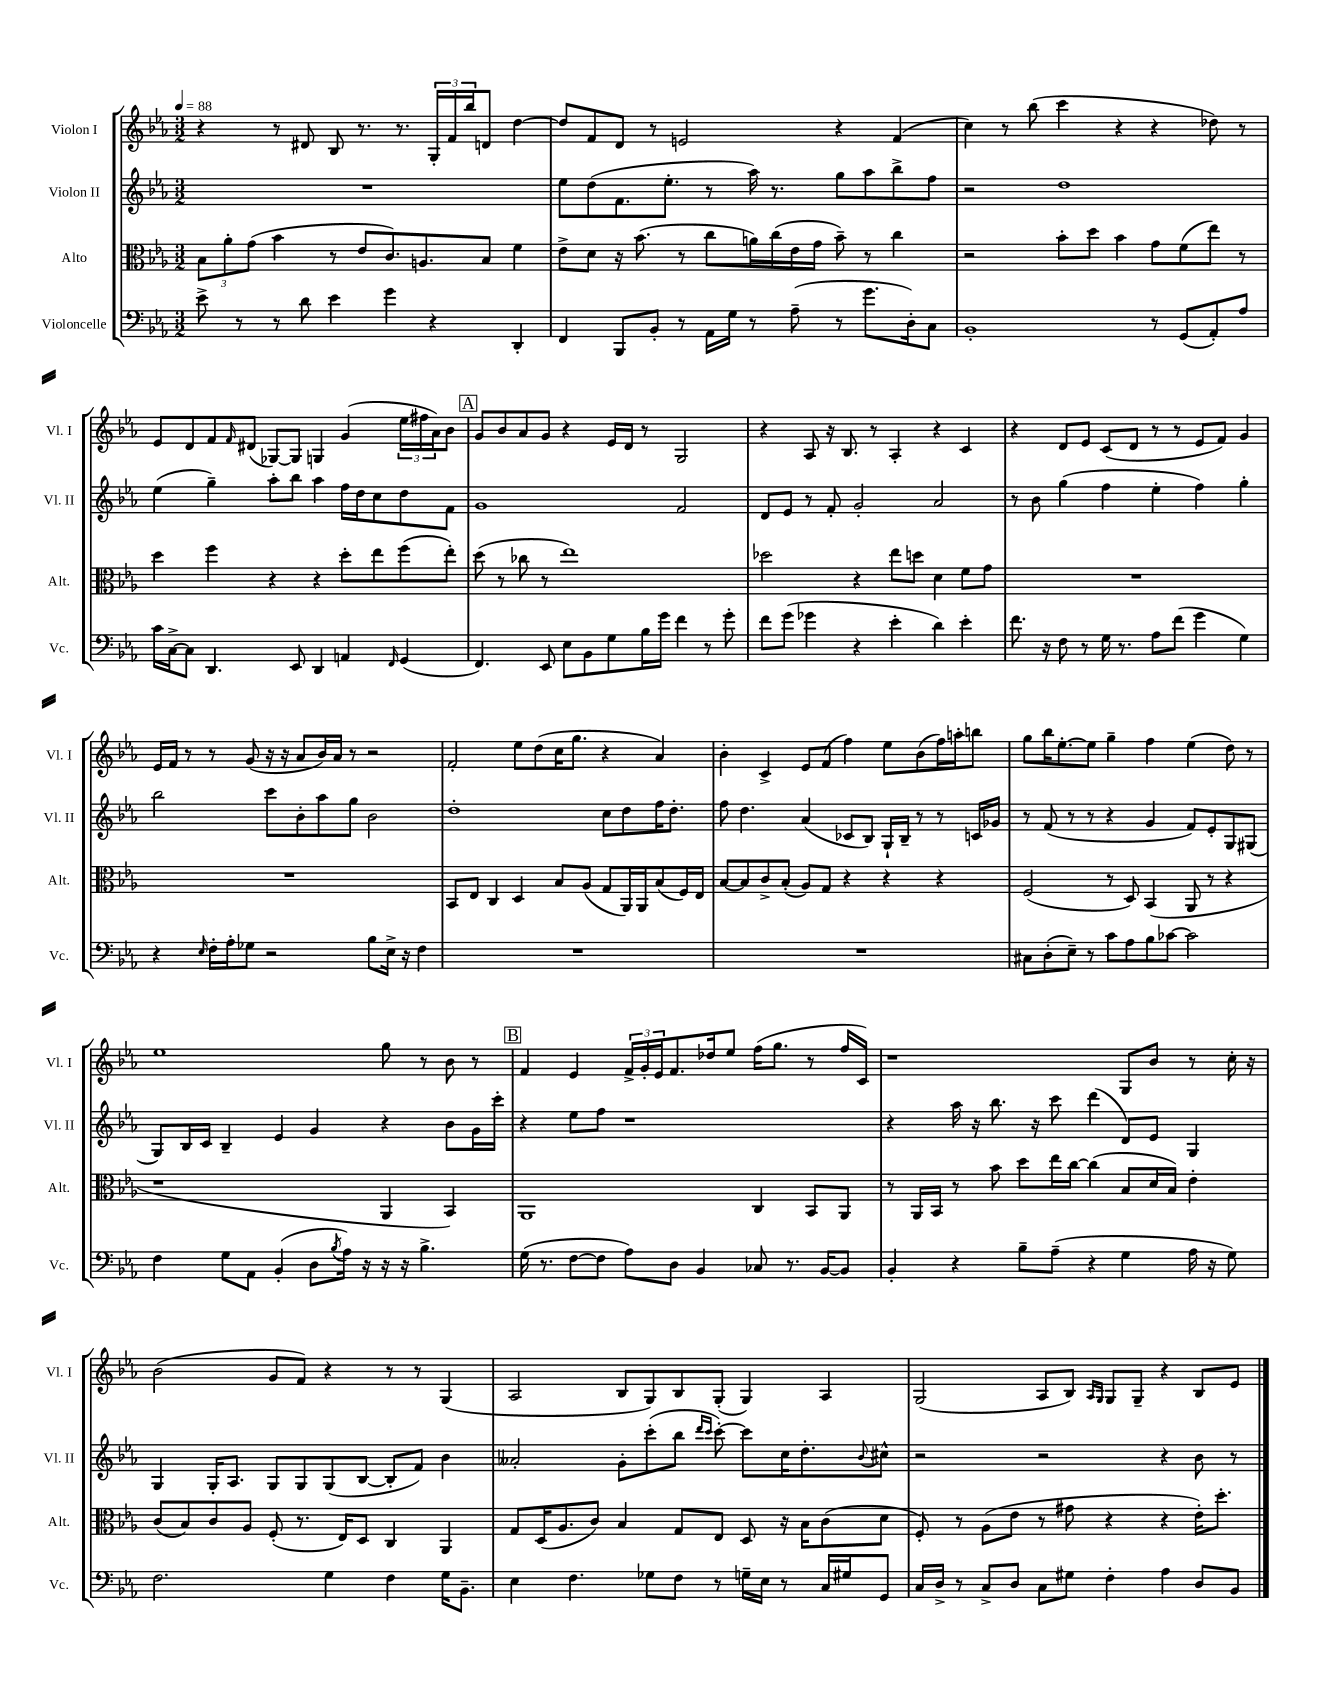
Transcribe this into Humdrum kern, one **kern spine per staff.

**kern	**kern	**kern	**kern
*part4	*part3	*part2	*part1
*staff4	*staff3	*staff2	*staff1
*I"Violoncelle	*I"Alto	*I"Violon II	*I"Violon I
*I'Vc.	*I'Alt.	*I'Vl. II	*I'Vl. I
*clefF4	*clefC3	*clefG2	*clefG2
*k[b-e-a-]	*k[b-e-a-]	*k[b-e-a-]	*k[b-e-a-]
*M3/2	*M3/2	*M3/2	*M3/2
*MM88	*MM88	*MM88	*MM88
=1	=1	=1	=1
8e-^\	12B-\L	1.r	4r
.	12a-'\	.	.
8r	.	.	.
.	(12g\J	.	.
8r	4b-\	.	8r
8d\	.	.	8d#X/
4e-\	8r	.	8B-/
.	8e-/L	.	8.r
4g\	8.c/)	.	.
.	.	.	8.r
.	8.An/	.	.
4r	.	.	24G'/LL
.	.	.	24f/
.	.	.	24bb-/J
.	8B-/J	.	8dn/J
4DD'/	4f\	.	[4dd\
=2	=2	=2	=2
4FF/	8e-^\L	8ee-\L	8dd/L]
.	8d\J	(8dd\	8f/
8BBB-/L	16r	8.f\	8d/J
.	(8.b-\	.	.
8BB-'/J	.	.	8r
.	.	8.ee-'\J	.
8r	8r	.	2en/
16AA-\LL	8cc\L	8r	.
16G\JJ	.	.	.
8r	16an\L)	16aa-\)	.
.	(16cc\	8.r	.
(8A-~\	16e-\	.	.
.	16g\JJ	.	.
8r	8b-~\)	8gg\L	4r
8.g\L	8r	8aa-\	.
.	4cc\	8bb-^\	(4f/
16D'\k)	.	.	.
8C\J	.	8ff\J	.
=3	=3	=3	=3
1BB-'	2r	2r	4cc\)
.	.	.	8r
.	.	.	(8bb-\
.	8b-'\L	1dd	4ccc\
.	8dd\J	.	.
.	4b-\	.	4r
8r	8g\L	.	4r
(8GG/L	(8f\	.	.
8AA-'/)	8ee-\J)	.	8dd-X\)
8A-/J	8r	.	8r
!!LO:LB:g=z
=4	=4	=4	=4
16c\LL	4dd\	(4ee-\	8e-/L
[16C^\J	.	.	.
8C\J]	.	.	8d/
4.DD/	4ff\	4gg~\)	8f/
.	.	.	16qqf/
.	.	.	(8d#X/J
.	4r	8aa-'\L	[8G-X/L)
8EE-/	.	8bb-\J	8G-/J]
4DD/	4r	4aa-\	4Gn/
4AAn/	8dd'\L	16ff\LL	(4g/
.	.	16dd\J	.
.	8ee-\	8cc\	.
16qqFF/	.	.	.
(4GG/	(8ff\	8dd\	24ee-\LL
.	.	.	24ff#X\
.	.	.	24a-\J)
.	8ee-'\J)	8f\J	8b-\J
!!LO:REH:place=s1:t=A
=5	=5	=5	=5
4.FF/)	(8dd\	1g	8g/L
.	8r	.	8b-/
.	8cc-X\	.	8a-/
8EE-/	8r	.	8g/J
8E-\L	1ee-)	.	4r
8BB-\	.	.	.
8G\	.	.	16e-/LL
.	.	.	16d/JJ
16B-\L	.	.	8r
16g\JJ	.	.	.
4f\	.	2f/	2G/
8r	.	.	.
8g'\	.	.	.
=6	=6	=6	=6
8f\L	2dd-X\	8d/L	4r
(8g\J	.	8e-/J	.
4g-X\	.	8r	8A-/
.	.	8f'/	16r
.	.	.	8.B-/
4r	4r	2g'/	.
.	.	.	8r
4e-'\	8ee-\L	.	4A-'/
.	8ddn\J	.	.
4d\)	4d\	2a-/	4r
4e-'\	8f\L	.	4c/
.	8g\J	.	.
=7	=7	=7	=7
8.f\	1.r	8r	4r
.	.	8b-\	.
16r	.	.	.
8F\	.	(4gg\	8d/L
8r	.	.	8e-/J
16G\	.	4ff\	(8c/L
8.r	.	.	.
.	.	.	8d/J
8A-\L	.	4ee-'\	8r
(8f\J	.	.	8r
4g\	.	4ff\)	8e-/L
.	.	.	8f/J)
4G\)	.	4gg'\	4g/
!!LO:LB:g=z
=8	=8	=8	=8
4r	1.r	2bb-\	16e-/LL
.	.	.	16f/JJ
.	.	.	8r
16qqE-/	.	.	.
16F'\LL	.	.	8r
16A-'\J	.	.	.
8G-X\J	.	.	(8g/
2r	.	8ccc\L	16r
.	.	.	16r
.	.	8b-'\	8a-/L
.	.	8aa-\	16b-/L)
.	.	.	16a-/JJ
.	.	8gg\J	8r
8B-\L	.	2b-\	2r
16E-^\Jk	.	.	.
16r	.	.	.
4F\	.	.	.
=9	=9	=9	=9
1.r	8BB-/L	1dd'	2f'/
.	8E-/J	.	.
.	4C/	.	.
.	4D/	.	8ee-\L
.	.	.	(8dd\
.	8B-/L	.	16cc\K
.	.	.	8.gg\J
.	(8A-/J	.	.
.	8G/L	8cc\L	4r
.	16AA-/L)	8dd\	.
.	16AA-/J	.	.
.	(8B-/	16ff\K	4a-/)
.	.	8.dd'\J	.
.	16F/L)	.	.
.	16E-/JJ	.	.
=10	=10	=10	=10
1.r	[8B-/L	8ff\	4b-'\
.	8B-/]	4.dd\	.
.	8c^/	.	4c^/
.	(8B-'/J	.	.
.	8A-/L)	(4a-/	8e-/L
.	8G/J	.	(8f/J
.	4r	8c-X/L	4ff\)
.	.	8B-/J)	.
.	4r	16G`/LL	8ee-\L
.	.	16B-~/JJ	.
.	.	8r	(8b-\
.	4r	8r	16ff\L)
.	.	.	16aan'\J
.	.	16cn/LL	8bbn\J
.	.	16g-X/JJ	.
=11	=11	=11	=11
8C#X\L	(2F/	8r	8gg\L
(8D'\	.	(8f/	16bb-\K
.	.	.	[8.ee-'\
8E-~\J)	.	8r	.
8r	.	8r	8ee-\J]
8c\L	8r	4r	4gg~\
8A-\	8D/)	.	.
8B-\	(4BB-/	4g/	4ff\
[8c-X\J	.	.	.
2c-\]	8AA-/	8f/L)	(4ee-\
.	8r	8e-'/	.
.	4r	8G/	8dd\)
.	.	(8G#X/J	8r
!!LO:LB:g=z
=12	=12	=12	=12
4F\	1r	8G/L)	1ee-
.	.	16B-/L	.
.	.	16c/JJ	.
8G\L	.	4B-~/	.
8AA-\J	.	.	.
(4BB-'/	.	4e-/	.
8D\L	.	4g/	.
8qB-/	.	.	.
16A-\Jk)	.	.	.
16r	.	.	.
16r	4AA-/	4r	8gg\
16r	.	.	.
4.B-^\	.	.	8r
.	4BB-/)	8b-\L	8b-\
.	.	16g\L	8r
.	.	16ccc'\JJ	.
!!LO:REH:place=s1:t=B
=13	=13	=13	=13
(16G\	1AA-	4r	4f/
8.r	.	.	.
[8F\L	.	8ee-\L	4e-/
8F\J]	.	8ff\J	.
8A-\L)	.	1r	24f^/LL
.	.	.	24g'/
.	.	.	24e-/J
8D\J	.	.	8.f/
4BB-/	.	.	.
.	.	.	16dd-X/k
.	.	.	8ee-/J
8C-X/	4C/	.	(16ff\KL
.	.	.	8.gg\J
8.r	.	.	.
.	8BB-/L	.	8r
[16BB-/KL	.	.	.
8BB-/J]	8AA-/J	.	16ff/LL
.	.	.	16c/JJ)
=14	=14	=14	=14
4BB-'/	8r	4r	1r
.	16AA-/LL	.	.
.	16BB-/JJ	.	.
4r	8r	16aa-\	.
.	.	16r	.
.	8b-\	8.bb-\	.
8B-~\L	8dd\L	.	.
.	.	16r	.
(8A-~\J	16ee-\L	8ccc\	.
.	[16cc\JJ	.	.
4r	(4cc\]	(4ddd\	.
4G\	8B-/L	8d/L)	8G/L
.	16d/L	8e-/J	8b-/J
.	16B-/JJ)	.	.
16A-\	4e-'\	4G/	8r
16r	.	.	.
8G\)	.	.	16cc'\
.	.	.	16r
!!LO:LB:g=z
=15	=15	=15	=15
2.F\	(8c/L	4G/	(2b-\
.	8B-/)	.	.
.	8c/	16G'/KL	.
.	.	8.A-/J	.
.	8A-/J	.	.
.	(8F'/	8G/L	8g/L
.	8.r	8G/	8f/J)
4G\	.	(8G/	4r
.	16E-/KL)	.	.
.	8D/J	[8B-/J	.
4F\	4C/	8B-'/L]	8r
.	.	8f/J)	8r
16G\KL	4AA-/	4b-\	(4G/
8.BB-~\J	.	.	.
=16	=16	=16	=16
4E-\	8G/L	2a--X'/	2A-/
.	(16D/K	.	.
.	8.A-/	.	.
4.F\	.	.	.
.	8c/J)	.	.
.	4B-/	8g'\L	8B-/L
8G-X\L	.	(8ccc'\	8G/)
8F\J	8G/L	8bb-\J	8B-/
.	.	16qqddd/LL	.
.	.	16qqccc/JJ	.
8r	8E-/J	[8ccc'\)	(8G'/J
16Gn~\LL	8D/	8ccc\L]	4G/)
16E-\JJ	.	.	.
8r	16r	16cc\K	.
.	16B-\KL	8.dd'\	.
16C/LL	(8c\	.	4A-/
16G#X/J	.	.	.
.	.	8qqb-/	.
8GG/J	8d\J	8cc#X^^\J	.
=17	=17	=17	=17
16C/LL	8F'/)	2r	(2G/
16D^/JJ	.	.	.
8r	8r	.	.
8C^/L	(8A-\L	.	.
8D/J	8e-\J	.	.
8C\L	8r	2r	8A-/L
8G#X\J	8g#X\	.	8B-/J)
.	.	.	16qqA-/LL
.	.	.	16qqG/JJ
4F'\	4r	.	8G/L
.	.	.	8G~/J
4A-\	4r	4r	4r
8D/L	16e-'\KL)	8b-\	8B-/L
.	8.dd'\J	.	.
8BB-/J	.	8r	8e-/J
==	==	==	==
*-	*-	*-	*-
